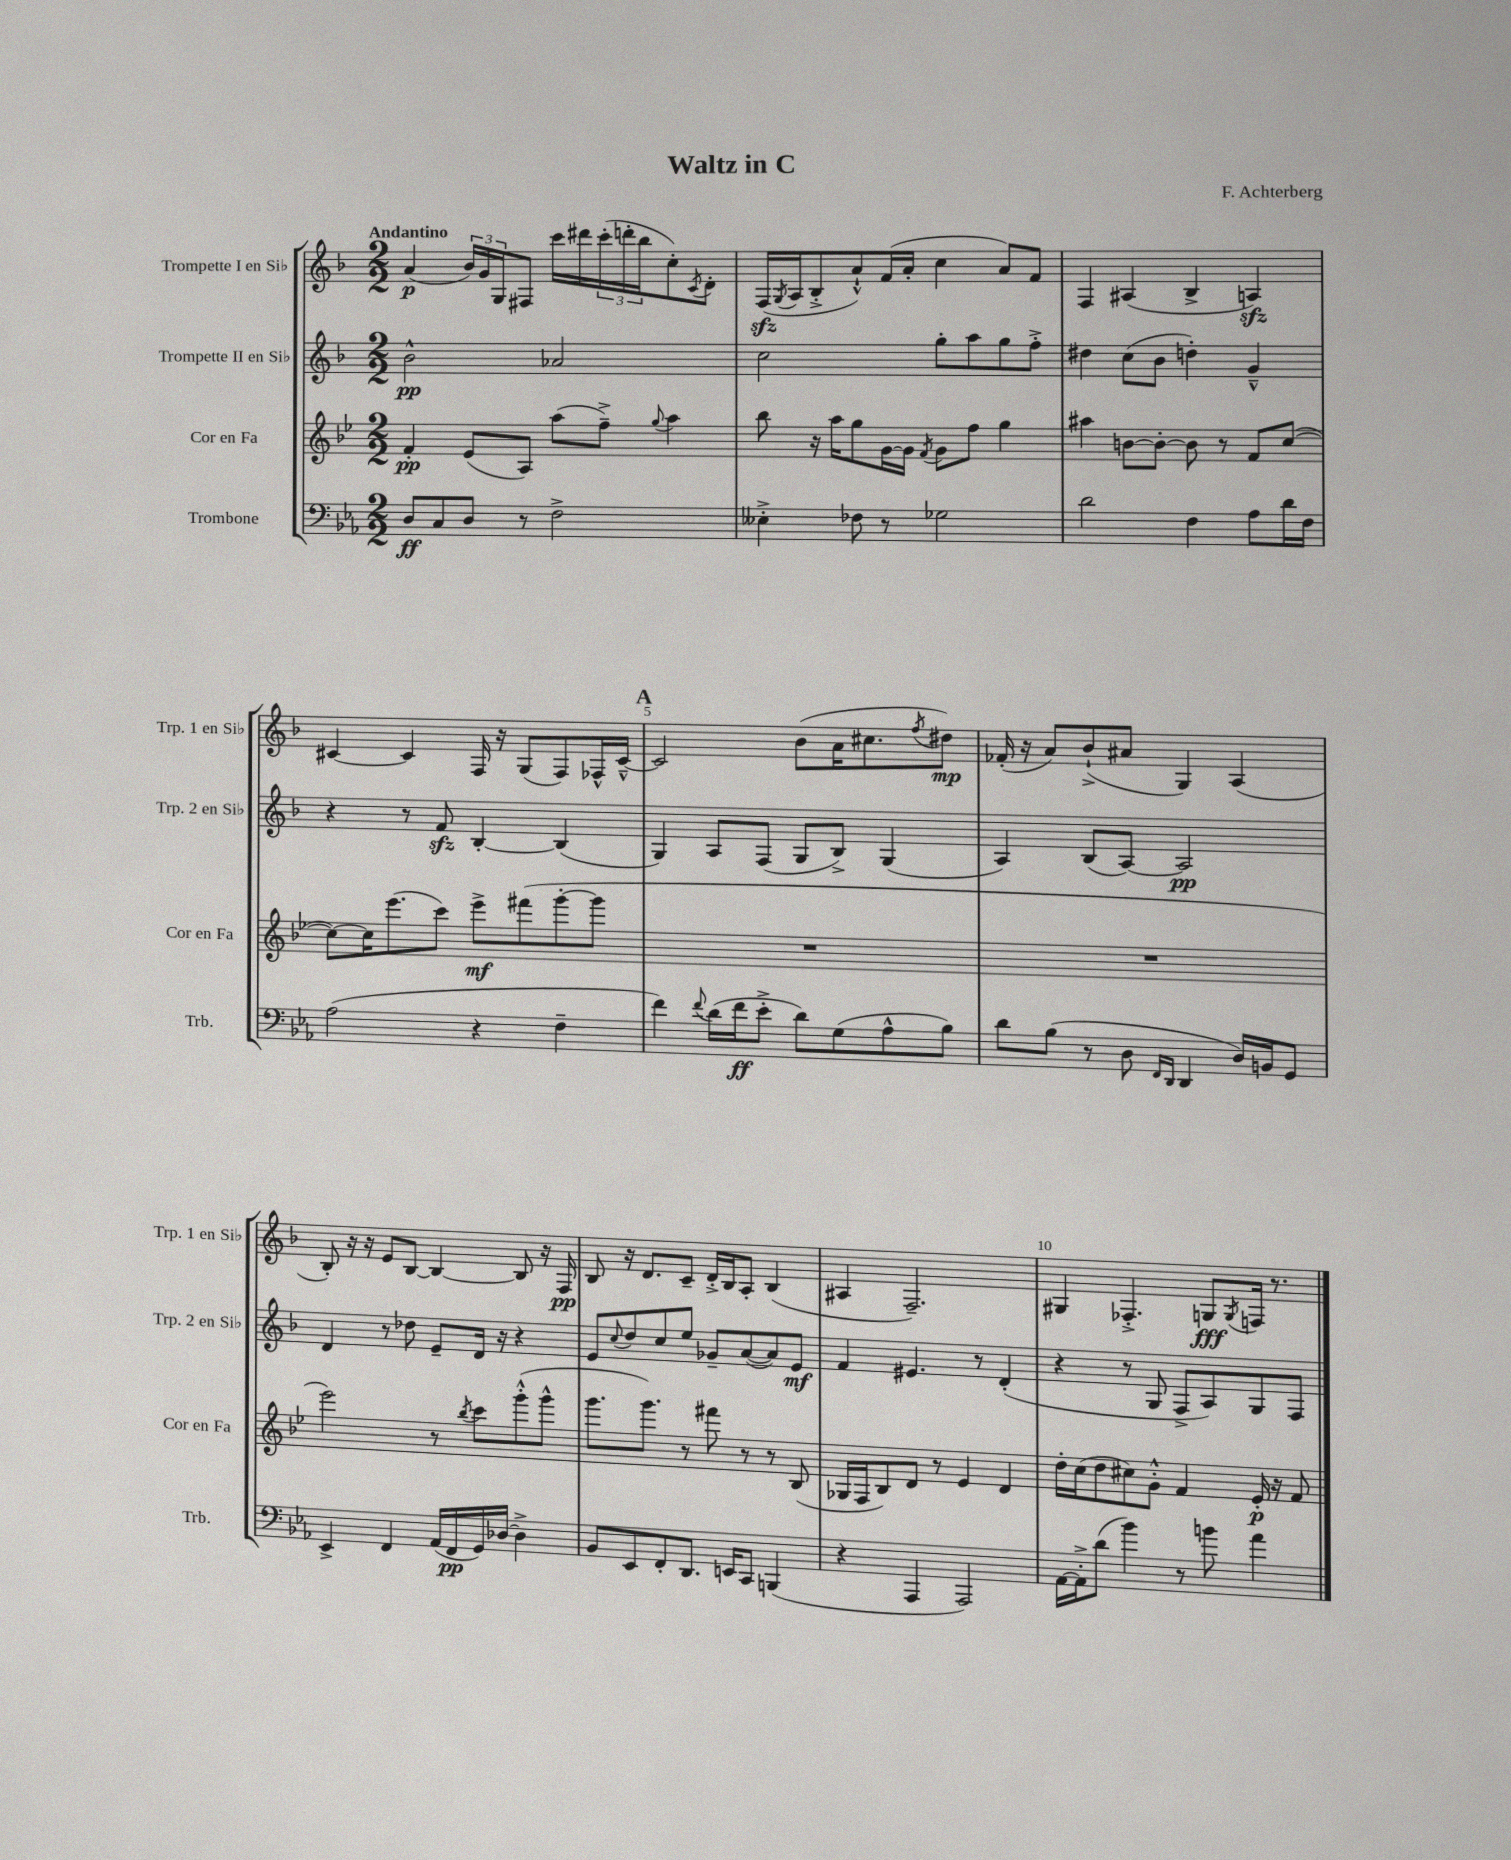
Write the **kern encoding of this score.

**kern	**kern	**kern	**kern
*staff4	*staff3	*staff2	*staff1
*clefF4	*clefG2	*clefG2	*clefG2
*k[b-e-a-]	*k[b-e-]	*k[b-]	*k[b-]
*M2/2	*M2/2	*M2/2	*M2/2
8D	4f'	2b-^^	(4a
8C	.	.	.
8D	(8e-	.	24b-)
.	.	.	24g
.	.	.	24G
8r	8A)	.	8F#
2F^	(8aa	2a-	16ccc
.	.	.	16ddd#
.	8ff~^)	.	(24ccc'
.	.	.	24ddd'
.	.	.	24bb-
.	8qqgg	.	.
.	4aa	.	8cc')
.	.	.	8qc
.	.	.	8d'
=	=	=	=
4E--'^	8bb-	2cc	(16F
.	.	.	8qG
.	.	.	16A
.	16r	.	8B-'^
.	16aa	.	.
8F-	8gg	.	8a`^^)
8r	[16g	.	(16f
.	16g]	.	16a'
.	8qf	.	.
2G-	8g	8gg'	4cc
.	8ff	8aa	.
.	4gg	8gg	8a)
.	.	8ff'^	8f
=	=	=	=
2d	4aa#	4dd#	4F
.	[8b	(8cc	(4A#
.	8b'_	8b-	.
4F	8b]	4dd')	4B-^
.	8r	.	.
8A-	8f	4g~^^	4A)
16d	([8cc	.	.
16F	.	.	.
=	=	=	=
(2A-	8cc_)	4r	[4c#
.	16cc]	.	.
.	(8.eee-	.	.
.	.	8r	4c#]
.	8ccc)	8f	.
4r	8eee-^	[4B-'	16F
.	.	.	16r
.	(8fff#	.	(8G
4F~	[8ggg'	(4B-]	8F)
.	8ggg]	.	16F-^^
.	.	.	[16c#~^^
=	=	=	=
4f)	1r	4G)	2c#]
8qqf	.	.	.
(16d	.	8A	.
16f	.	.	.
8e-'^	.	(8F	.
8d)	.	8G	(8b-
(8G	.	8B-^)	16a
.	.	.	8.cc#
8A-^^	.	(4G	.
.	.	.	8qff
8B-)	.	.	8dd#)
=	=	=	=
8d	1r	4A)	(16f-'
.	.	.	16r
(8B-	.	.	8a)
8r	.	(8B-	(8b-`^
8D	.	[8A)	8a#
16qqFF	.	.	.
16qqDD	.	.	.
4DD	.	2A]	4G)
16D)	.	.	(4A
16BB	.	.	.
8GG	.	.	.
=	=	=	=
4EE-^	2eee-)	4d	8B-')
.	.	.	16r
.	.	.	16r
4FF	.	8r	8e
.	.	8dd-	[8B-
(16AA-	8r	8e~	4B-_
16FF	.	.	.
.	8qbb-	.	.
16GG)	8ccc	16d	.
[16D-	.	16r	.
4D-^]	(8ggg'^^	4r	8B-]
.	8ggg^^	.	16r
.	.	.	16F
=	=	=	=
8BB-	8.ggg	8e	8B-
.	.	8qqcc	.
8EE-	.	8dd	16r
.	8.ggg)	.	8.d
8FF'	.	8cc	.
8.DD	8r	8ee	8c~
.	8fff#	8g-~	16d'^
16EE	.	.	16B-
8CC	8r	([8a	8A'
(4BBB	8r	8a])	(4B-
.	(8B-	8e	.
=	=	=	=
4r	16G-	4f	4A#
.	16F	.	.
.	8B-)	.	.
4AAA-	8d	4.e#	2.F~)
.	8r	.	.
2AAA-)	4e-	.	.
.	.	8r	.
.	4d	(4d'	.
=	=	=	=
[16AA-	16dd'	4r	4G#
16AA-'^]	(16cc	.	.
(8d	8dd	.	.
4b-)	8cc#)	8r	4.F-'^
.	8g'^^	8G	.
8r	4f	8F^	.
8b	.	8A)	8G
.	.	.	8qG
4a-	16e-'	8G	16F
.	16r	.	8.r
.	8f	8F	.
==	==	==	==
*-	*-	*-	*-
